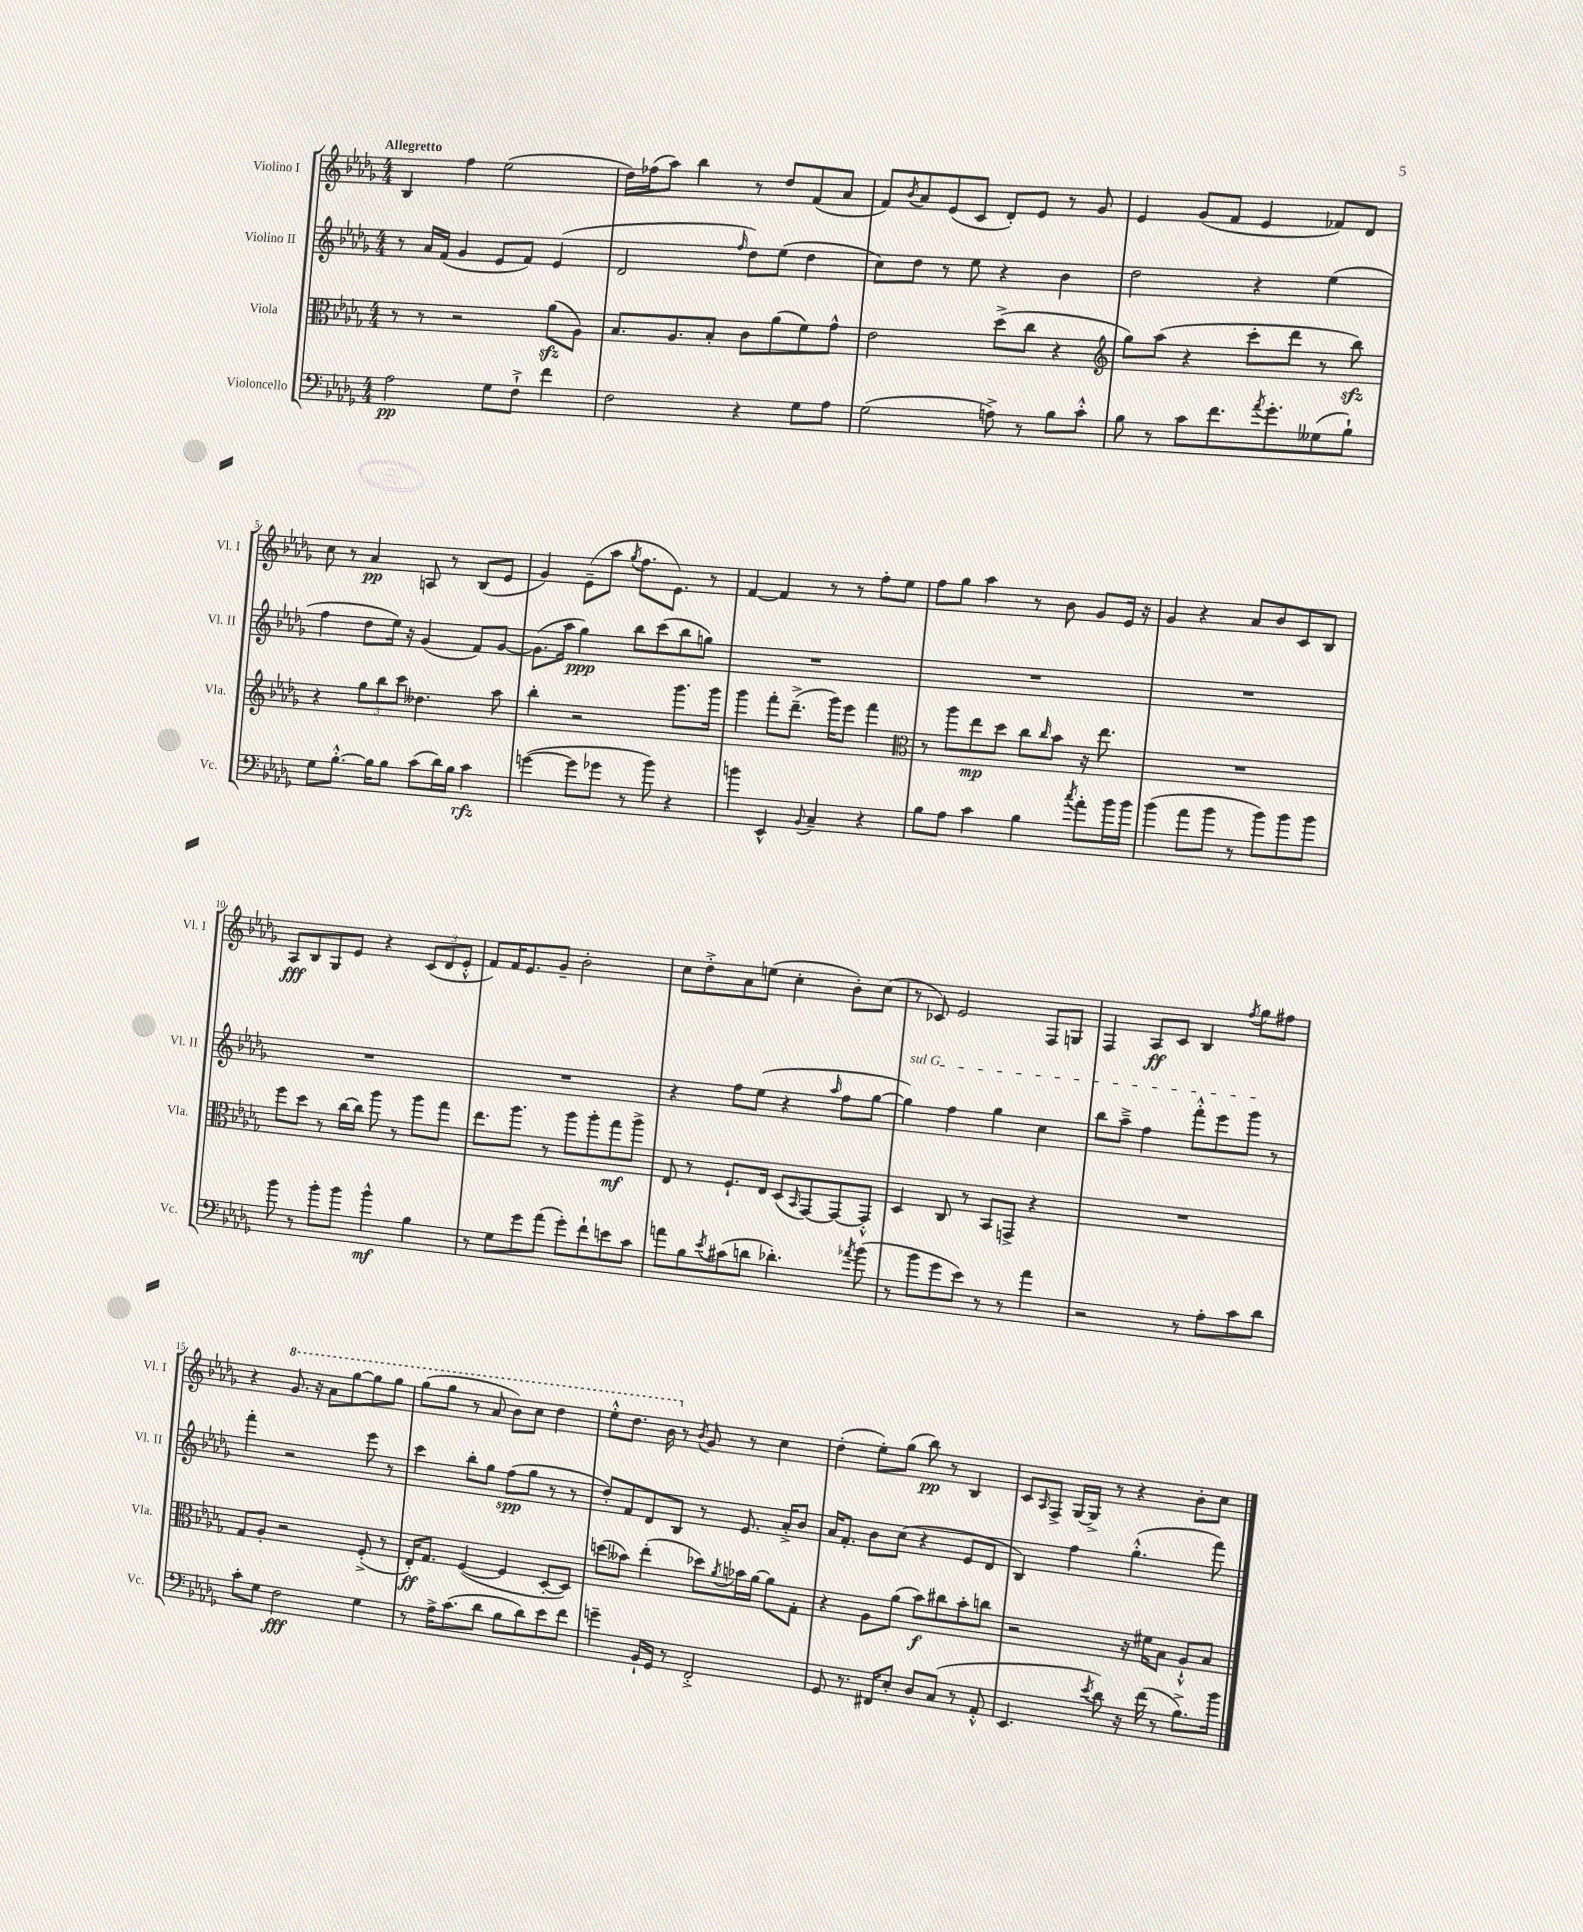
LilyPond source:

<<
\new StaffGroup <<
\new Staff = "s0" \with { instrumentName = "Violino I" shortInstrumentName = "Vl. I" } {
    \clef treble \key des \major \numericTimeSignature \time 4/4 \tempo "Allegretto"
    bes4 f''4 ees''2( |
    des''16) fes''16( aes''8) bes''4 r8 des''8 f'8( aes'8 |
    f'8) \acciaccatura { bes'8 } aes'8 ees'8( c'8 des'8-.) ees'8 r8 ges'8 |
    ees'4 ges'8( f'8 ees'4 fes'8) des'8 |
    c''8 r8 aes'4\pp a8 r8 bes8( ees'8 |
    ges'4) ees'8--( aes''8 \acciaccatura { ges''8 } f''8. ees'8.) r8 |
    f'4~ f'4 r8 r8 f''8-. ees''8 |
    f''8 ges''8 aes''4 r8 bes'8 ges'8 ees'16 r16 |
    ges'4 r4 aes'8 bes'8 c'8 bes8 |
    aes8\fff bes8 ges8 ees'8 r4 \tuplet 3/2 { c'8( des'8 ees'8-.-^ } |
    f'8) f'16 ees'8. ges'8-- bes'2-. |
    c''8 des''8-.-> aes'8 e''8( c''4-. bes'8-.) c''8( |
    r8 ces'8) ees'2 f8 g8 |
    f4 aes8\ff c'8 bes4 \acciaccatura { f''8 } ges''8 fis''8 |
    r4 \ottava #1 ges''8. r16 aes''8 ges'''8~ ges'''8 ges'''8 |
    ges'''8( ges'''8 r8 aes''8 bes''8) c'''8 des'''4 |
    ees'''8-.-^ des'''8. bes''16 \ottava #0 r8 \acciaccatura { bes'8 } ges'8 r8 c''4 |
    des''4-.( ees''8-.) ges''8( bes''8\pp) r8 bes4 |
    c'8 \grace { aes16 } f8-> ges16~ ges16-> r8 r4 bes'8-. c''8 \bar "|." |
}
\new Staff = "s1" \with { instrumentName = "Violino II" shortInstrumentName = "Vl. II" } {
    \clef treble \key des \major \numericTimeSignature \time 4/4
    r8 aes'16 f'16( ges'4 ees'8 f'8) ees'4( |
    des'2 \grace { f''16 } des''8) ees''8( des''4 |
    c''8) des''8 r8 ees''8 r4 bes'4 |
    des''2 r4 ees''4( |
    f''4 des''8 ees''16) r16 ges'4( f'8) ges'8~ |
    ges'8.( aes''16 ges''4\ppp) bes''8 c'''8( bes''8 g''8) |
    R1 |
    R1 |
    R1 |
    R1 |
    R1 |
    r4 f''8 ees''8( r4 \grace { aes''16 } f''8 ges''8~ |
    \once \override TextSpanner.bound-details.left.text = \markup { \italic "sul G" } ges''4\startTextSpan) f''4 ges''4 c''4 |
    bes''8 aes''8---> f''4 f'''8-.-^ ees'''8 ges'''8\stopTextSpan r8 |
    f'''4-. r2 ees'''8 r8 |
    c'''4 bes''8-. ges''8 f''8\spp( ges''8 r8 r8 |
    des''8-.) f'8 des'8 bes8 r8 ees'8. aes'16-.-> bes'8 |
    aes'16 f'8.-. bes'8 c''8( r4 ees'8 des'8 |
    bes4) f''4 ges''4.-.-^( f'''8) \bar "|." |
}
\new Staff = "s2" \with { instrumentName = "Viola" shortInstrumentName = "Vla." } {
    \clef alto \key des \major \numericTimeSignature \time 4/4
    r8 r8 r2 aes'8\sfz( aes8) |
    bes8. aes8. bes8-. c'8 aes'8( f'8) ges'8-^ |
    ees'2 des''8->( c''8 r4 |
    \clef treble ges''8) aes''8( r4 c'''8-. des'''8 r8 bes''8\sfz) |
    r4 \tuplet 3/2 { ges''8 bes''8 c'''8 } deses''4. aes''8 |
    bes''4-. r2 ges'''8. ges'''16 |
    ges'''4 f'''8-. des'''8.--->( ges'''16) ees'''8 f'''4 |
    \clef alto r8 aes''8 ees''8\mp des''8 c''8 \grace { c''16 } bes'8 r16 ees''8. |
    R1 |
    f''8 des''8 r8 c''16~ c''16 aes''8 r8 aes''8 ges''8 |
    ees''8. aes''8. r8 aes''8 aes''8-. ges''8\mf aes''8-> |
    ees8 r8 f8.-! ees16 des8( \grace { bes,16 } ges,8~) ges,8~ ges,8-.-^ |
    des4 c8 r8 bes,8 g,8-> r4 |
    R1 |
    ges8 aes8-. r2 f8-.->( r8 |
    ees16-.\ff) ges8. f4~( f4 des8~-. des8) |
    d''8( beses'8) ees''4-.( des''8) \acciaccatura { aes'8 } bes'16 aes'16~ aes'8 ges8-. |
    r4 aes8 aes'8( bes'8\f) cis''8 bes'8-. c''8 |
    r2 r16 fis'16 bes8 aes8-!-^ bes8 \bar "|." |
}
\new Staff = "s3" \with { instrumentName = "Violoncello" shortInstrumentName = "Vc." } {
    \clef bass \key des \major \numericTimeSignature \time 4/4
    aes2\pp ges8 f8-!-> f'4 |
    f2 r4 ges8 aes8 |
    ges2( a8->) r8 bes8 c'8-.-^ |
    bes8 r8 c'8 f'8. \acciaccatura { aes'8 } ges'8.-. geses8( bes8-!) |
    ges8 bes8.~-.-^ bes16 bes8 c'8( des'16) bes16 c'4\rfz |
    g'4~( g'8 ges'8 r8 bes'8) r4 |
    b'4 ees,4-^ \appoggiatura { bes,8 } c4-- r4 |
    bes8 aes8 c'4 bes4 \acciaccatura { c''8 } aes'8-. bes'16 bes'16 |
    bes'4( aes'8 bes'8 r8 bes'8) bes'8 bes'8 |
    bes'8 r8 bes'8-. bes'8 bes'4-^\mf bes4 |
    r8 ges8 ges'8 aes'8( ges'8-.) f'8-! e'8 c'8 |
    a'8 bes8 \acciaccatura { ees'8 } cis'8( d'8 des'4.-.) \acciaccatura { aes'8 } bes'8( |
    r8 bes'8 ges'8 ees'8) r8 r8 aes'4 |
    r2 r8 aes8-. c'8 des'8 |
    c'8-. ges8 f2\fff ges4 |
    r8 aes16-> c'8.( des'8 bes8 des'8) ees'8 f'8 |
    g'4-- bes,16-! ges,16 r8 f,2-.-> |
    ges,8 r8. fis,16 ees8-. des8 c8( r8 aes,8-.-^ |
    ees,4. \acciaccatura { ees'8 } des'8) r16 f'16( r8 bes8.->) bes'16 \bar "|." |
}
>>
>>
